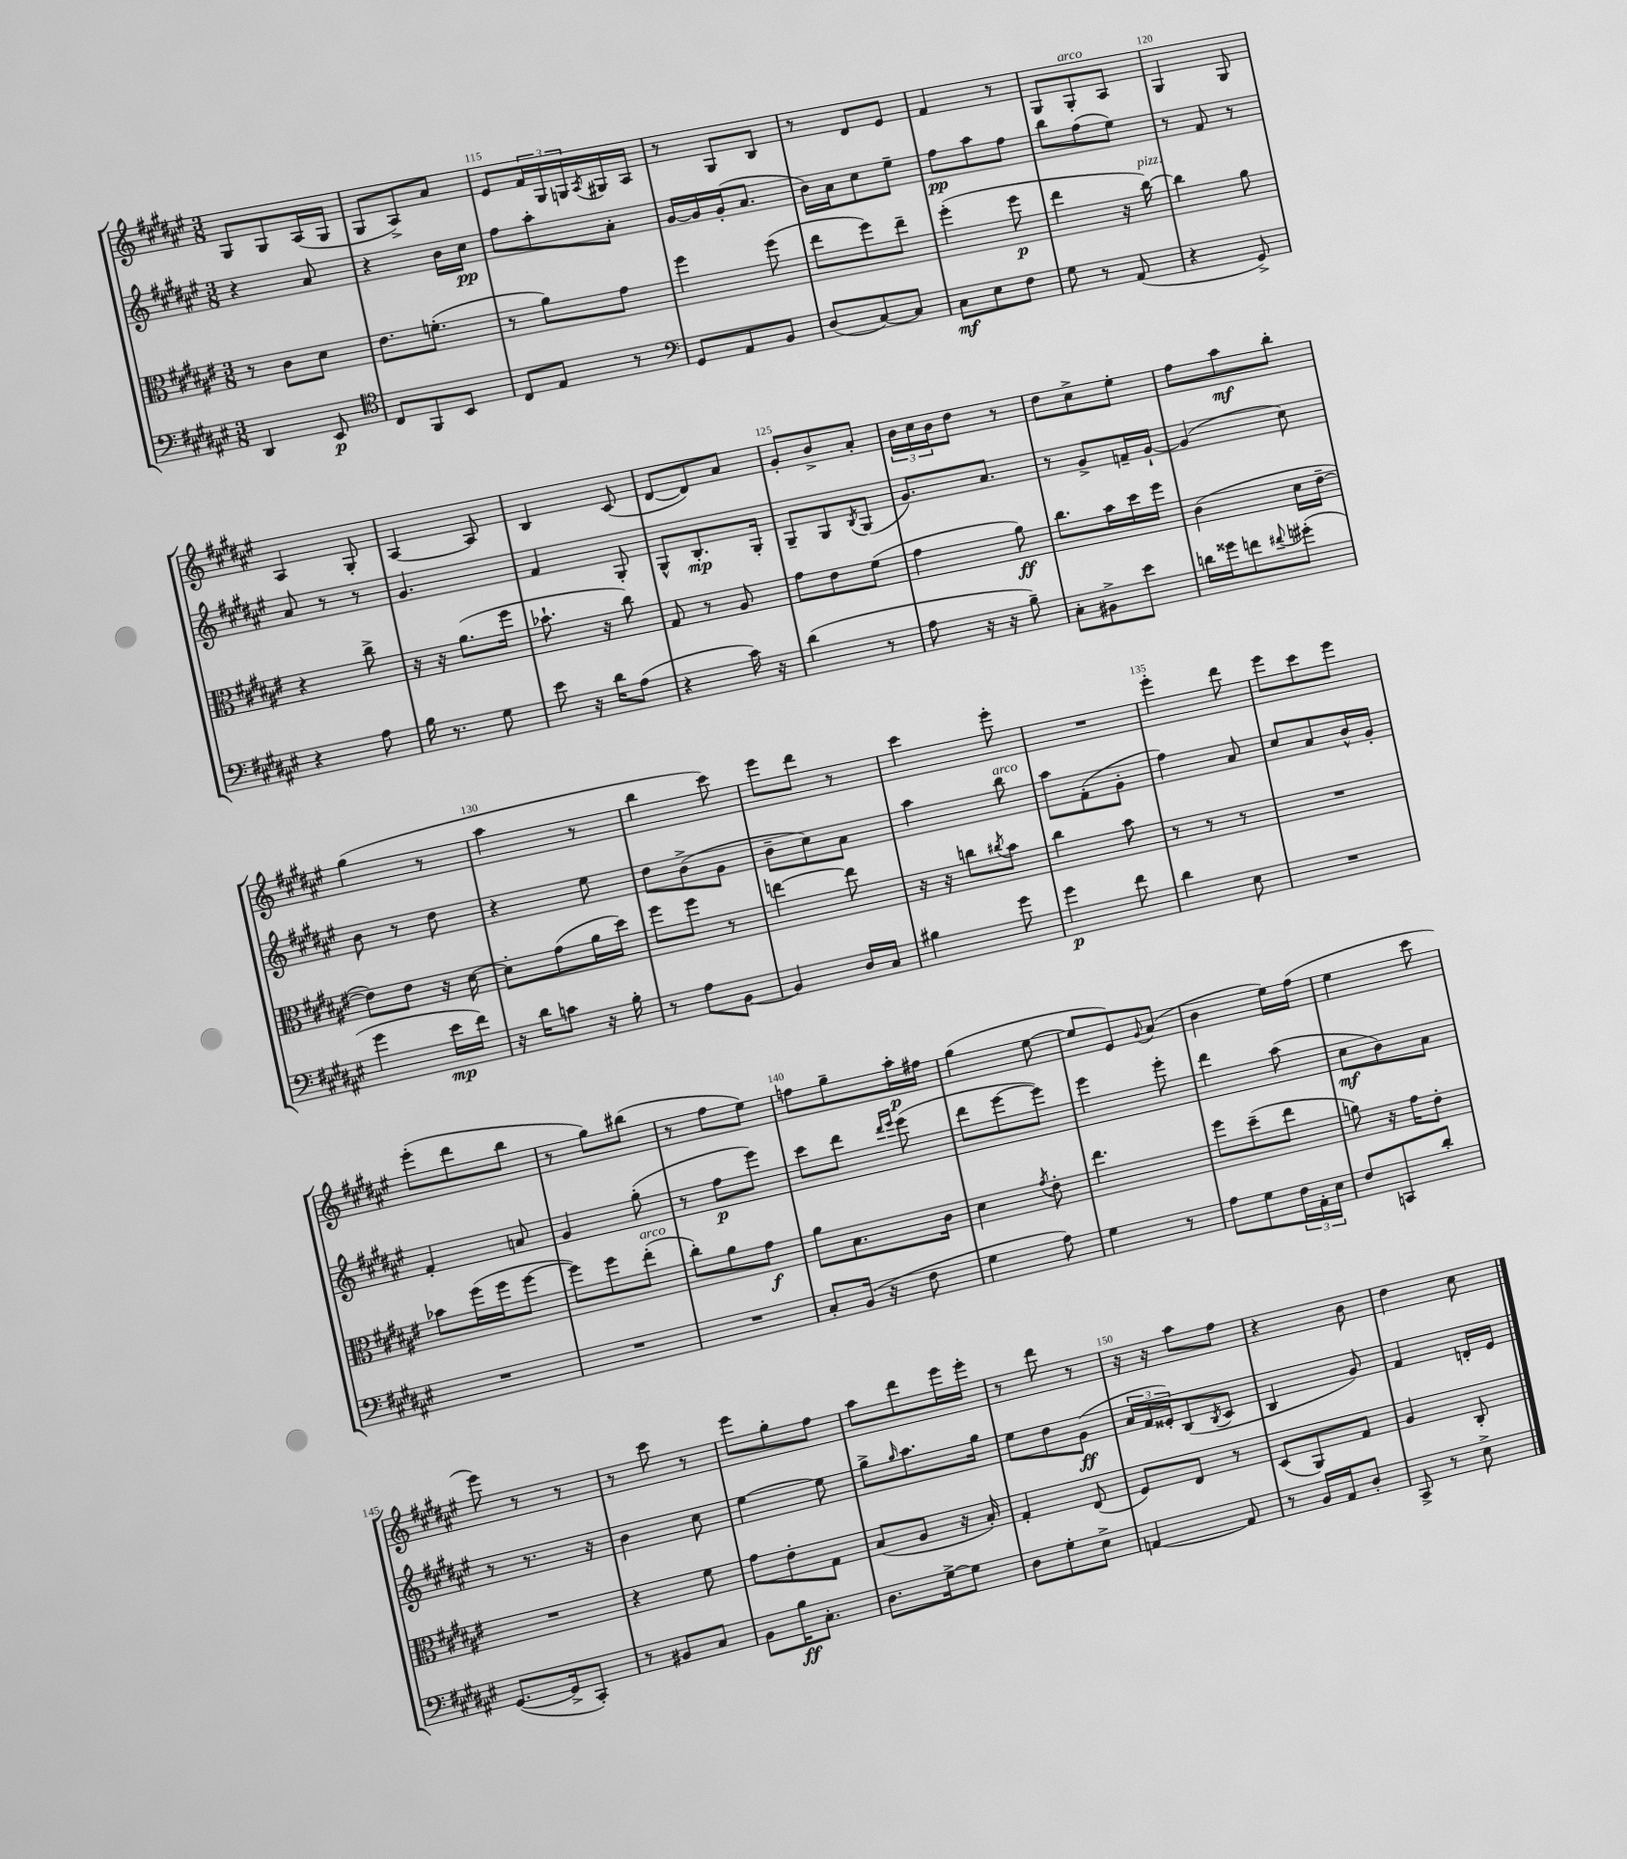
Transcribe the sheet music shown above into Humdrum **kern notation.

**kern	**kern	**kern	**kern
*staff4	*staff3	*staff2	*staff1
*clefF4	*clefC3	*clefG2	*clefG2
*k[f#c#g#d#a#e#]	*k[f#c#g#d#a#e#]	*k[f#c#g#d#a#e#]	*k[f#c#g#d#a#e#]
*M3/8	*M3/8	*M3/8	*M3/8
4DD#	8r	4r	8G#
.	8c#	.	8G#
8EE#	8d#	8a#	(16A#
.	.	.	16G#
=	=	=	=
*clefC4	*	*	*
8C#	8.e#	4r	8G#
8FF#	.	.	8A#^)
.	(8.f'	.	.
8BB	.	16b	8a#
.	.	16cc#	.
=	=	=	=
8C#	8r	8ff#	8e#
8E#	8a#)	8aa#'	24f#
.	.	.	24G#
.	.	.	24G
.	.	.	8qA#
8r	8g#	8a#'	16G#
.	.	.	16A#
=	=	=	=
*clefF4	*	*	*
8GG#	4ff#	[16g#	8r
.	.	16g#]	.
8AA#	.	(16g#'	8G#
.	.	8.a#	.
8BB	(8ff#	.	8B
=	=	=	=
(8D#	8ee#	16b)	8r
.	.	16a#	.
[8C#)	8ff#)	8cc#	8d#
8C#]	8ee#~	8ee#~	8e#
=	=	=	=
8C#	(4ff#'	8ff#	4f#
8E#	.	8aa#	.
8F#	8ff#	8ff#	8r
=	=	=	=
8G#	4ee#	8bb	8G#
8r	.	(8ff#	8G#'
(8AA#	16r	8ee#)	8A#
.	[16cc#)	.	.
=	=	=	=
4r	4cc#]	8r	4G#
.	.	8f#	.
8GG#^)	8a#	8r	8G#
=	=	=	=
4r	4r	8a#	4A#
.	.	8r	.
8A#	8cc#^	8r	8G#'
=	=	=	=
16B	16r	4.g#	[4A#
8.r	16r	.	.
.	(8.a#	.	.
8G#	.	.	8A#]
.	16ff#	.	.
=	=	=	=
8e#	8.b-`	4f#	4B
16r	.	.	.
16d#	16r	.	.
(8A#	8cc#)	8G#'	(8c#
=	=	=	=
4r	8G#	8G#^^	[8d#
.	8r	8.B'	8d#])
16c#)	8A#	.	8a#
16r	.	16G#'	.
=	=	=	=
(4d#	8g#	8G#~	8g#'
.	8e#	8G#	8b^
.	.	8qB	.
8r	(8f#	(8G#	8a#'
=	=	=	=
8A#	4g#	8.g#)	24b
.	.	.	24cc#
.	.	.	24b
16r	.	.	8dd#
16r	.	8.a#	.
8B~)	8a#)	.	8r
=	=	=	=
8C#'	8.cc#	8r	8dd#
8BB#^	.	8g#^	8cc#^
.	16b	.	.
8e#	16dd#	16f~	8ee#'
.	16ff#	[16g#`	.
=	=	=	=
16d	(4c#	(4g#]	8ff#
16g##	.	.	.
8f	.	.	8aa#
8qqf#	.	.	.
(8g#'	16d#	8cc#)	8bb'
.	[16e#~	.	.
=	=	=	=
4g#	8e#])	8b	(4gg#
.	8e#	8r	.
16e#	16r	8dd#	8r
16f#)	[16d#	.	.
=	=	=	=
16r	8d#']	4r	4aa#
16d#	.	.	.
8c	(8g#	.	.
16r	16a#	8ee#	8r
16B'	16dd#)	.	.
=	=	=	=
8r	8ff#	8dd#	4bb
8A#	8ff#	(8b^	.
[8BB	8r	8g#	8ccc#)
=	=	=	=
4BB]	[4ee	8b~	8eee#
.	.	8cc#)	8ddd#
16D#	8ee]	8a#	8r
16C#	.	.	.
=	=	=	=
4B#	16r	4aa#	4ccc#
.	16r	.	.
.	8cc	.	.
.	8qcc#	.	.
8g#	8b	8bb	8eee#'
=	=	=	=
4g#	4cc#	8aa#	4.r
.	.	(8f#'	.
8f#	8b	8g#'	.
=	=	=	=
4d#	8r	4ff#)	4eee#'
.	8r	.	.
8E#	8r	8a#	8ddd#
=	=	=	=
4.r	4.r	8cc#	8eee#
.	.	8a#	8ccc#
.	.	16b^^	8eee#
.	.	16g#'	.
=	=	=	=
4.r	8b-	4f#'	(8eee#'
.	(16ff#	.	8ddd#
.	16ff#	.	.
.	[8ff#	8a	8bb
=	=	=	=
4.r	8ff#])	4g#	8r
.	8ff#	.	8gg#)
.	(8ee#'	(8gg#'	(8bb#
=	=	=	=
4.r	8cc#')	8r	8r
.	8a#	8ff#	8ff#
.	8g#	8eee#)	8ee#)
=	=	=	=
8C#'	8a#	8ccc#	8ff
(16BB	8.B	8ddd#	8gg#~
16r	.	.	.
.	.	16qqddd#	.
.	.	16qqeee#	.
8F#	.	(8eee#	16aa#'
.	16c#	.	16ff#
=	=	=	=
4G#	4d#	8ddd#	(4gg#
.	.	[8eee#	.
.	8qg#	.	.
8A#)	8e#'	8eee#])	[8ee#
=	=	=	=
4G#	4.ee#	4eee#	8ee#]
.	.	.	8e#)
.	.	.	8qqg#
8r	.	8eee#'	(8a#
=	=	=	=
8A#	8ff#	4ddd#	4b
8G#	(8dd#~	.	.
24F#	8ee#	(8aa#	16ee#)
24AA#'	.	.	.
.	.	.	(16ff#
24E#	.	.	.
=	=	=	=
8F#	8a)	8cc#	4ee#
8CC	16r	8b)	.
.	16g#	.	.
8d#'	8e#'	8a#	8ccc#
=	=	=	=
([8.GG#	4.r	8r	8eee#)
.	.	8.r	8r
16GG#^]	.	.	.
8CC#')	.	.	8r
.	.	16r	.
=	=	=	=
8r	4r	4b	8r
8BB#	.	.	8ccc#
8C#	8f#	8cc#	8r
=	=	=	=
8BB	8g#	[4ee#	8eee#
16B	8e#'	.	8gg#'
8.C#'	.	.	.
.	8G#	8ee#]	8ff#
=	=	=	=
8.D#	(8B	8gg#^	8aa#
.	.	16qqgg#	.
.	8A#	8.aa#	8ddd#
[16G#^	.	.	.
8G#]	16r	.	16eee#
.	16B')	16gg#	16eee#'
=	=	=	=
8D#	4G#'	8ee#	8r
8G#'	.	8dd#	8ddd#
8E#^	(8E#	(8g#	8r
=	=	=	=
[4AA	8F#)	24a#	16r
.	.	24f#	.
.	.	.	16r
.	.	24e##')	.
.	8E#	(8B	8aa#
.	.	8qB	.
8AA]	8r	8c#	8ff#
=	=	=	=
8r	(8D#	4B	4r
16BB	8AA#)	.	.
16AA#	.	.	.
8D#'	8G#	8g#)	8b
=	=	=	=
8CC#^	4A#	4f#	4dd#
8r	.	.	.
8E#^	8C#'	16d'	8cc#
.	.	16e#	.
==	==	==	==
*-	*-	*-	*-
